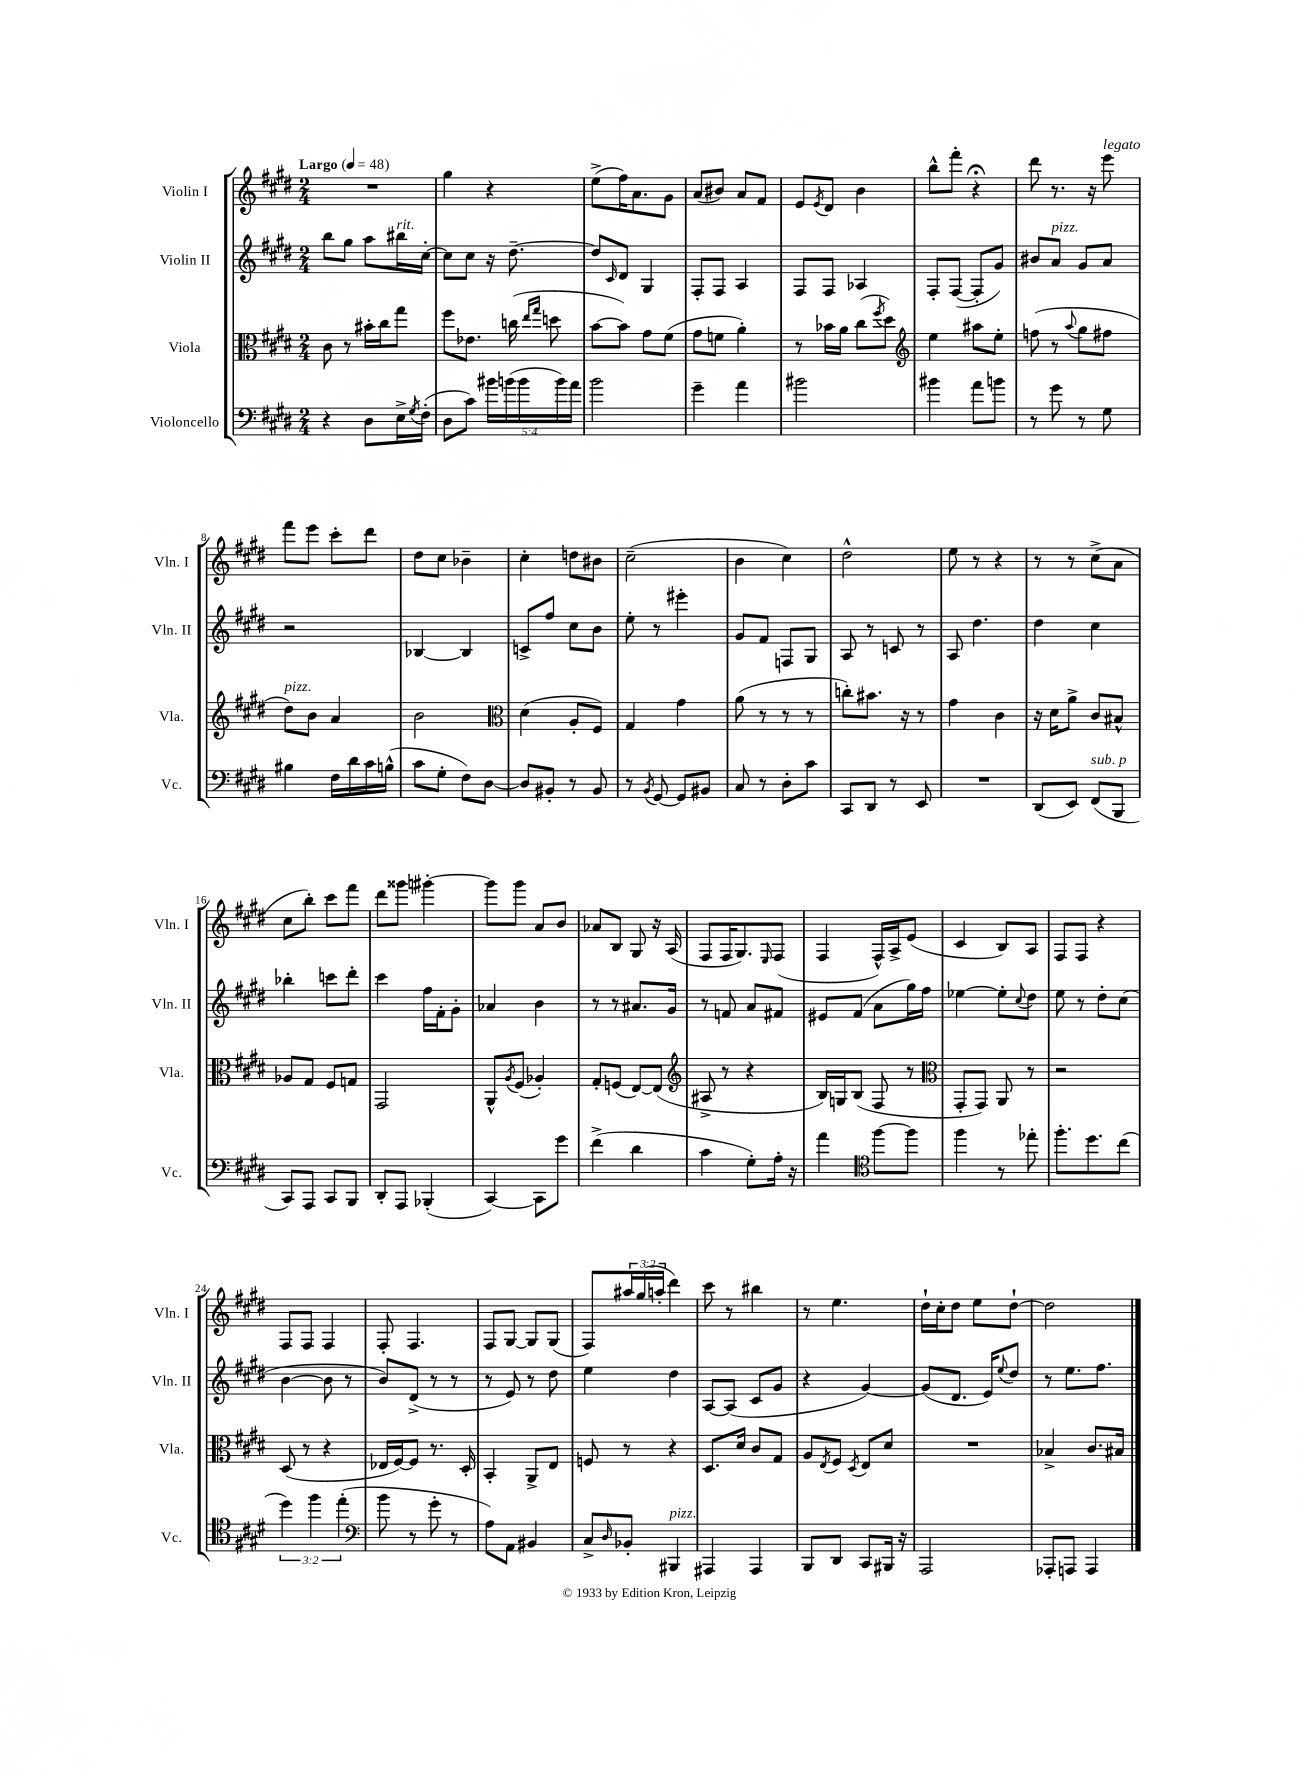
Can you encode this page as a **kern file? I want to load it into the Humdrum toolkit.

**kern	**kern	**kern	**kern
*staff4	*staff3	*staff2	*staff1
*clefF4	*clefC3	*clefG2	*clefG2
*k[f#c#g#d#]	*k[f#c#g#d#]	*k[f#c#g#d#]	*k[f#c#g#d#]
*M2/4	*M2/4	*M2/4	*M2/4
*MM48	*MM48	*MM48	*MM48
4r	8c#	8bb	2r
.	8r	8gg#	.
8D#	16b#'	8aa	.
.	16cc#	.	.
16E^	8gg#	16bb#	.
8qG#	.	.	.
(16F#'	.	[16cc#'	.
=	=	=	=
8D#	8ff#	8cc#]	4gg#
8c#)	8.e-	8cc#	.
20b#	.	16r	4r
(20b	.	.	.
.	(16cc	[8.dd#~	.
20b	.	.	.
.	16qqee	.	.
.	16qqgg#	.	.
.	8dd	.	.
20b)	.	.	.
20a	.	.	.
=	=	=	=
2b	[8b	8dd#]	(8ee^
.	.	16qqc#	.
.	8b])	8d#	16ff#)
.	.	.	8.a
.	8g#	4G#	.
.	(8f#	.	8g#
=	=	=	=
4g#~	8g#	8F#'	(8a
.	8f	8F#	8b#)
4a	4a')	4A	8a
.	.	.	8f#
=	=	=	=
2b#	8r	8F#	8e
.	.	.	8qe
.	16b-	8F#	8d#
.	16a	.	.
.	(8cc#	4A-	4b
.	8qff#	.	.
.	8dd#)	.	.
=	=	=	=
*	*clefG2	*	*
4b#	4ee	8F#'	8bb^^
.	.	([8F#	8fff#'
8a	8aa#	8F#']	4r;
8b	8ee'	8g#)	.
=	=	=	=
8r	(8ff	8b#	8ddd#
8g#	8r	8a	8.r
.	8qqaa	.	.
8r	8gg#	8g#	.
.	.	.	16r
8G#	8ff#	8a	8eee
=	=	=	=
4B#	8dd#)	2r	8fff#
.	8b	.	8eee
16F#	4a	.	8ccc#'
16d#	.	.	.
16c#	.	.	8ddd#
(16B^^	.	.	.
=	=	=	=
8c#	2b	[4B-	8dd#
8G#'	.	.	8cc#
8F#)	.	4B-]	4b-~
[8D#	.	.	.
=	=	=	=
*	*clefC3	*	*
8D#]	(4d#	8c^	4cc#'
8BB#'	.	8ff#	.
8r	8A'	8cc#	8dd
8BB#	8F#)	8b	8b#
=	=	=	=
8r	4G#	8ee'	(2cc#~
8qBB	.	.	.
[8GG#	.	8r	.
8GG#]	4g#	4eee#'	.
8BB#	.	.	.
=	=	=	=
8C#	(8a	8g#	4b
8r	8r	8f#	.
8D#'	8r	8F	4cc#)
8c#	8r	8G#	.
=	=	=	=
8CC#	8cc')	8A	2dd#^^
8DD#	8.b#	8r	.
8r	.	8c	.
.	16r	.	.
8EE	8r	8r	.
=	=	=	=
2r	4g#	8A	8ee
.	.	4.dd#	8r
.	4c#	.	4r
=	=	=	=
(8DD#	16r	4dd#	8r
.	16d#	.	.
8EE)	8a^	.	8r
(8FF#	8c#	4cc#	(8cc#^
8BBB	8B#^^	.	8a
=	=	=	=
8CC#)	8A-	4bb-'	8cc#
8AAA	8G#	.	8bb')
8CC#	8F#	8ccc	8ccc#
8BBB	8G	8ddd#'	8fff#
=	=	=	=
8DD#'	2GG#	4ccc#	8ddd#
8AAA	.	.	8ggg##
(4BBB-'	.	16ff#	[4ggg#'
.	.	16f#'	.
.	.	8g#'	.
=	=	=	=
[4CC#)	8AA^^	4a-	8ggg#]
.	8qA	.	.
.	(8F#	.	8ggg#
8CC#]	4A-')	4b	8a
8g#	.	.	8b
=	=	=	=
(4f#^	8G#'	8r	8a-
.	(8F	8r	8B
4d#	[8E)	8.a#	8G#
.	(8E]	.	16r
.	.	16g#	(16A
=	=	=	=
*	*clefG2	*	*
4c#	8A#^	8r	8F#
.	8r	8f	16F#
.	.	.	8.G#)
8G#')	4r	8a	.
.	.	.	16qqE
16A'	.	8f#	(8F#
16r	.	.	.
=	=	=	=
4a	16B)	8e#	4F#
.	16G	.	.
.	(8B	(8f#	.
*clefC4	*	*	*
[8ff#	8F#	8a	16F#^^)
.	.	.	16A^
8ff#]	8r	16gg#)	(8e
.	.	16ff#	.
=	=	=	=
*	*clefC3	*	*
4ff#	8GG#'	[4ee-	4c#
.	8GG#)	.	.
8r	8AA	8ee-']	8B)
.	.	8qqcc#	.
8ee-'	8r	8dd#	8A
=	=	=	=
8.ff#'	2r	8ee	8F#
.	.	8r	8F#
8.dd#	.	.	.
.	.	8dd#'	4r
(8cc#	.	(8cc#	.
=	=	=	=
6dd#)	(8D#	[4b	8F#
.	8r	.	8F#
6ff#	.	.	.
.	4r	8b]	4F#
(6ee'	.	.	.
.	.	8r	.
=	=	=	=
*clefF4	*	*	*
8b	16E-	8b)	8F#'
.	[16F#)	.	.
8r	8F#]	(8d#^	4.F#
8g#'	8.r	8r	.
8r	.	8r	.
.	16D#'	.	.
=	=	=	=
8A)	4BB'	8r	8F#
8AA	.	8e)	[8G#
4BB#	8AA^	8r	8G#]
.	8E	8dd#	(8G#
=	=	=	=
8C#^	8F	4ee	8F#)
16qqD#	.	.	.
8BB-'	8r	.	24aa#
.	.	.	(24gg#
.	.	.	24aa'
4BBB#	4r	4dd#	4ddd#)
=	=	=	=
4AAA#	8.D#	[8A	8ccc#
.	.	(8A]	8r
.	16d#	.	.
4AAA#	8c#	8c#	4bb#
.	8G#	8g#	.
=	=	=	=
8BBB	8A	4r	8r
.	8qE	.	.
8DD#	8F#	.	4.ee
.	8qD#	.	.
8CC#	8E	[4g#)	.
16BBB#	8d#	.	.
16r	.	.	.
=	=	=	=
2AAA	2r	(8g#]	16dd#`
.	.	.	16cc#'
.	.	8.d#	8dd#
.	.	.	8ee
.	.	16e)	.
.	.	8qqee	.
.	.	8dd#	[8dd#`
=	=	=	=
8AAA-'	4B-^	8r	2dd#]
8AAA	.	8.ee	.
4AAA	8.c#	.	.
.	.	8.ff#	.
.	16B#	.	.
==	==	==	==
*-	*-	*-	*-
